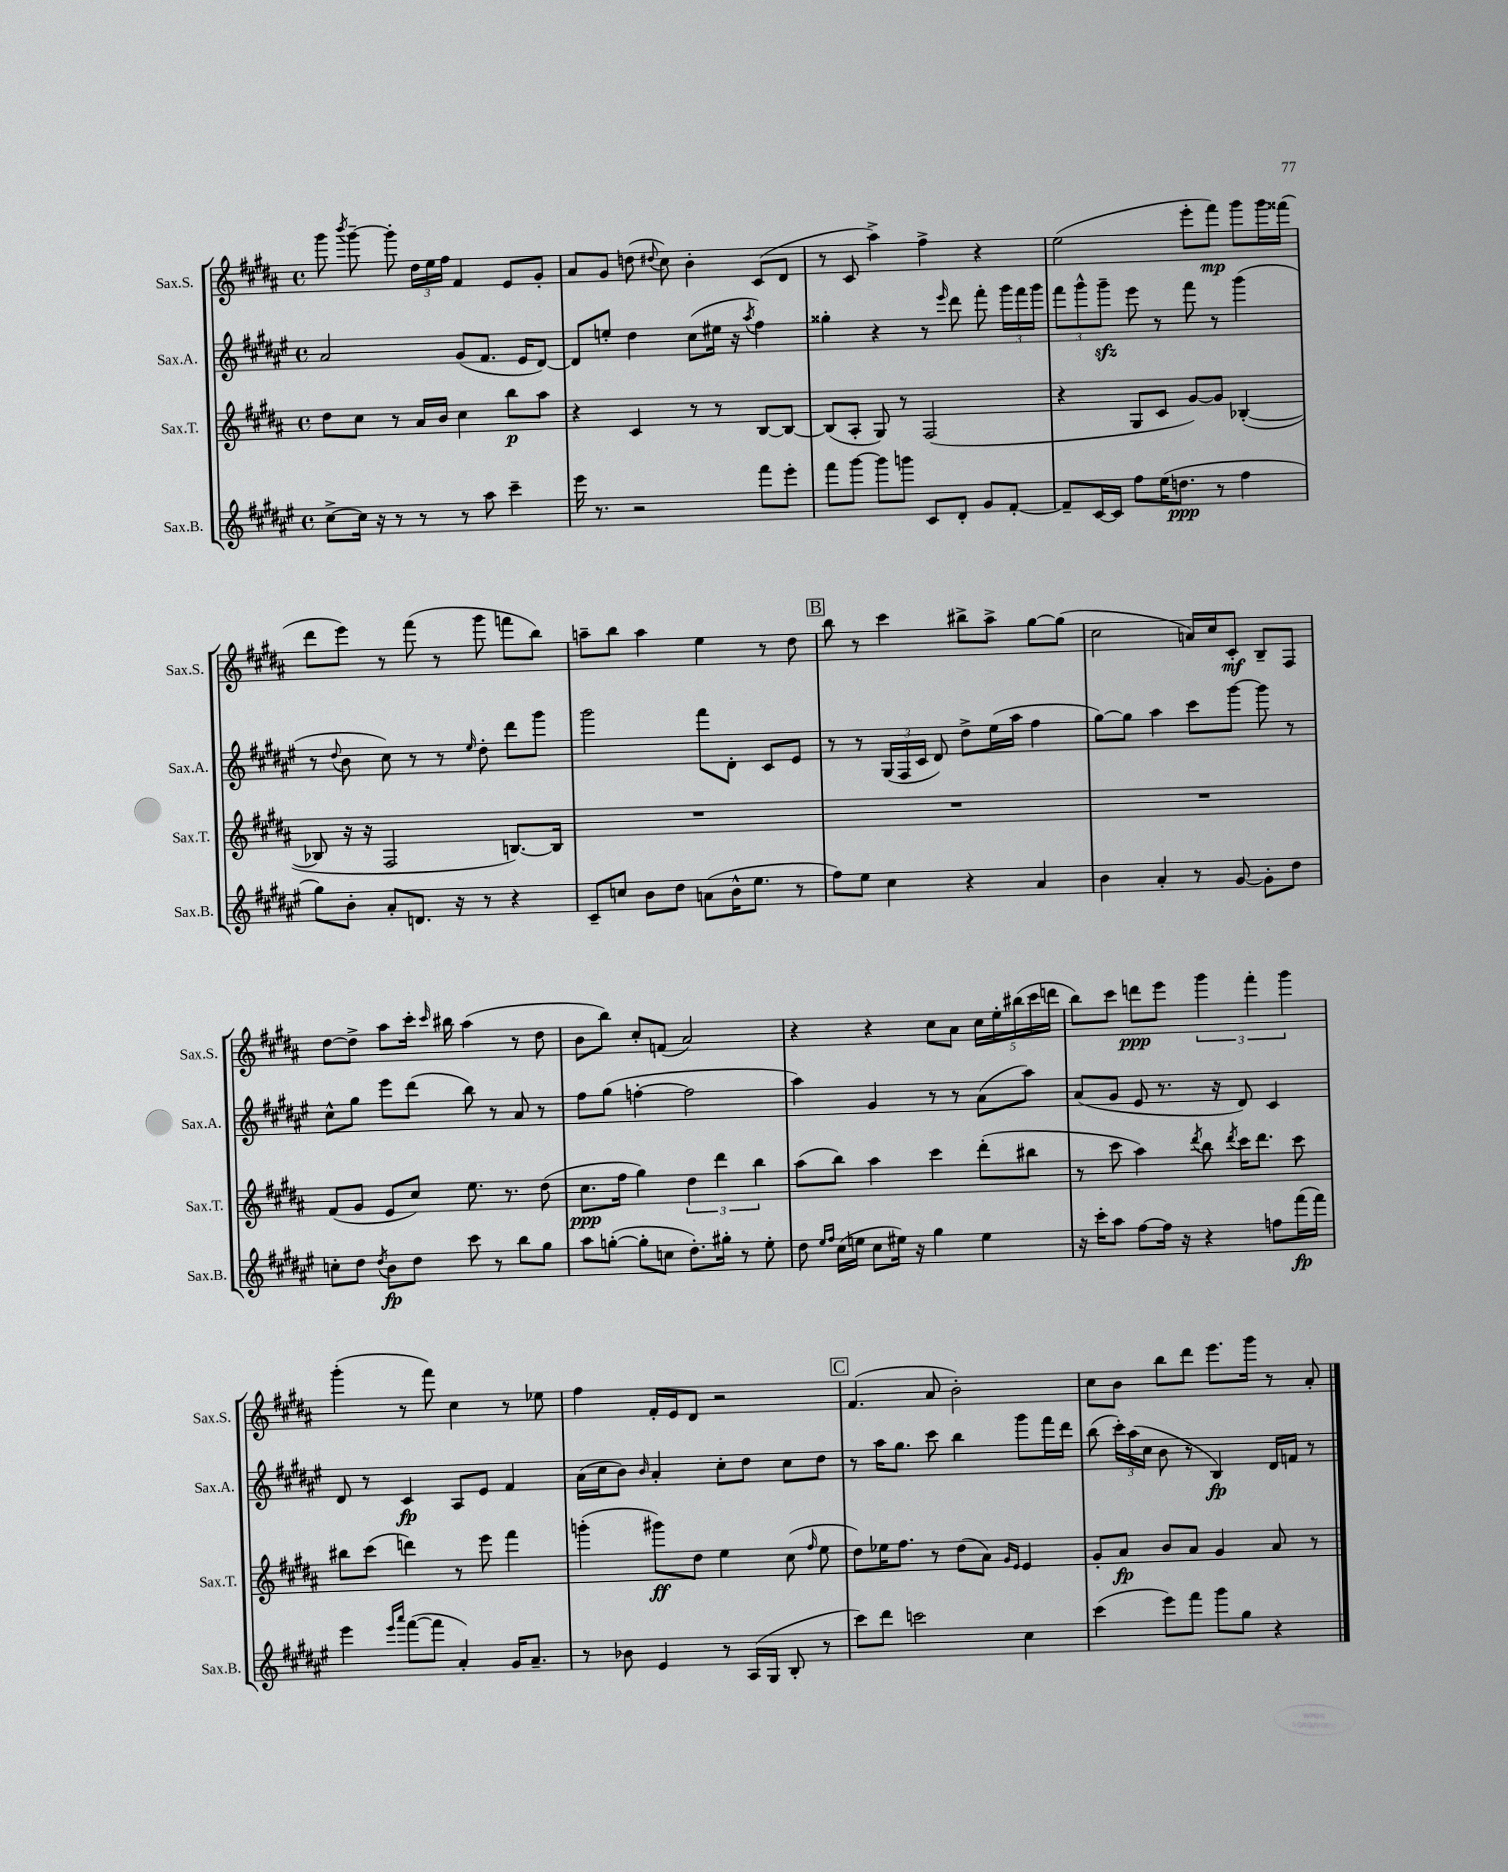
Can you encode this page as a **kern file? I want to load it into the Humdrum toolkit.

**kern	**dynam	**kern	**dynam	**kern	**dynam	**kern	**dynam
*part4	*part4	*part3	*part3	*part2	*part2	*part1	*part1
*staff4	*staff4	*staff3	*staff3	*staff2	*staff2	*staff1	*staff1
*I"Sax.B.	*	*I"Sax.T.	*	*I"Sax.A.	*	*I"Sax.S.	*
*I'Sax.B.	*	*I'Sax.T.	*	*I'Sax.A.	*	*I'Sax.S.	*
*clefG2	*	*clefG2	*	*clefG2	*	*clefG2	*
*k[f#c#g#d#a#e#]	*	*k[f#c#g#d#a#]	*	*k[f#c#g#d#a#e#]	*	*k[f#c#g#d#a#]	*
*M4/4	*	*M4/4	*	*M4/4	*	*M4/4	*
*met(c)	*	*met(c)	*	*met(c)	*	*met(c)	*
=58	=58	=58	=58	=58	=58	=58	=58
[8cc#^\L	.	8dd#\L	.	2a#/	.	8ggg#\	.
.	.	.	.	.	.	8qbbb/	.
16cc#\Jk]	.	8cc#\J	.	.	.	[8ggg#~\	.
16r	.	.	.	.	.	.	.
8r	.	8r	.	.	.	8ggg#'\]	.
8r	.	16a#/LL	.	.	.	24dd#\LL	.
.	.	.	.	.	.	24ee\	.
.	.	16b/JJ	.	.	.	.	.
.	.	.	.	.	.	24ff#\JJ	.
8r	.	4cc#\	.	(8g#/L	.	4f#/	.
8aa#\	.	.	.	8.f#/J	.	.	.
4ccc#~\	.	8bb\L	p	.	.	8e/L	.
.	.	.	.	16e#/KL	.	.	.
.	.	8aa#\J	.	[8d#/J)	.	8g#'/J	.
=59	=59	=59	=59	=59	=59	=59	=59
16eee#\	.	4r	.	8d#/L]	.	8a#/L	.
8.r	.	.	.	.	.	.	.
.	.	.	.	8een'/J	.	8g#/J	.
2r	.	4c#/	.	4dd#\	.	(8ddn\	.
.	.	.	.	.	.	8qqdd#X/	.
.	.	.	.	.	.	8cc#\)	.
.	.	8r	.	(8cc#\L	.	4b'\	.
.	.	8r	.	16ee#X\Jk	.	.	.
.	.	.	.	16r	.	.	.
.	.	.	.	8qaa#/	.	.	.
8fff#\L	.	[8B/L	.	4ff#\)	.	(8c#/L	.
8eee#'\J	.	8B/J_	.	.	.	8d#/J	.
=60	=60	=60	=60	=60	=60	=60	=60
8fff#\L	.	(8B/L]	.	4gg##X'\	.	8r	.
[8ggg#\J	.	8A#'/J	.	.	.	8c#/	.
8ggg#\L]	.	8G#/)	.	4r	.	4aa#^\)	.
8gggn\J	.	8r	.	.	.	.	.
8c#/L	.	(2F#/	.	8r	.	4ff#^\	.
.	.	.	.	16qqeee#/	.	.	.
8d#'/J	.	.	.	8ddd#\	.	.	.
8g#/L	.	.	.	8fff#'\	.	4r	.
[8f#'/J	.	.	.	24ggg#\LL	.	.	.
.	.	.	.	24fff#\	.	.	.
.	.	.	.	24ggg#\JJ	.	.	.
=61	=61	=61	=61	=61	=61	=61	=61
8f#~/L]	.	4r	.	12fff#\L	.	(2ee\	.
.	.	.	.	12ggg#^^\	.	.	.
[16c#/L	.	.	.	.	.	.	.
.	.	.	.	12ggg#zz~\J	.	.	.
16c#/JJ]	.	.	.	.	.	.	.
8ff#\L	.	8G#/L	.	8eee#\	.	.	.
(16ee#\K	.	8c#/J	.	8r	.	.	.
8.ddn\J	ppp	.	.	.	.	.	.
.	.	[8g#/L)	.	8fff#\	.	8eee'\L	.
8r	.	8g#/J]	.	8r	.	8fff#\J)	mp
4ff#\	.	([4B-X'/	.	(4ggg#\	.	8ggg#\L	.
.	.	.	.	.	.	16ggg#\L	.
.	.	.	.	.	.	(16fff##X\JJ	.
!!LO:LB:g=z
=62	=62	=62	=62	=62	=62	=62	=62
8gg#\L)	.	8B-X/]	.	8r	.	8ddd#\L	.
.	.	.	.	8qqdd#/	.	.	.
8b'\J	.	16r	.	8b\	.	8eee\J)	.
.	.	16r	.	.	.	.	.
8a#'/L	.	2F#/	.	8cc#\)	.	8r	.
8.dn/J	.	.	.	8r	.	(8fff#\	.
.	.	.	.	8r	.	8r	.
16r	.	.	.	.	.	.	.
.	.	.	.	16qqee#/	.	.	.
8r	.	.	.	8dd#'\	.	8ggg#\	.
4r	.	[8.Bn/L)	.	8ddd#\L	.	8fffn\L	.
.	.	.	.	8ggg#\J	.	8bb\J)	.
.	.	16B/Jk]	.	.	.	.	.
=63	=63	=63	=63	=63	=63	=63	=63
8c#~/L	.	1r	.	2ggg#\	.	8aan~\L	.
8ccn/J	.	.	.	.	.	8bb\J	.
8b\L	.	.	.	.	.	4aa\	.
8dd#\J	.	.	.	.	.	.	.
(8an\L	.	.	.	8fff#\L	.	4ee\	.
16b^^\K	.	.	.	8d#'\J	.	.	.
8.ee#\J	.	.	.	.	.	.	.
.	.	.	.	8c#/L	.	8r	.
8r	.	.	.	8e#/J	.	8dd#\	.
!!LO:REH:place=s1:t=B
=64	=64	=64	=64	=64	=64	=64	=64
8ff#\L)	.	1r	.	8r	.	8bb\	.
8ee#\J	.	.	.	8r	.	8r	.
4cc#\	.	.	.	(24G#/LL	.	4ccc#\	.
.	.	.	.	24F#/	.	.	.
.	.	.	.	24c#/JJ	.	.	.
.	.	.	.	8d#/)	.	.	.
4r	.	.	.	8dd#^\L	.	8bb#X^\L	.
.	.	.	.	(16ee#\L	.	8aa#^\J	.
.	.	.	.	16aa#\JJ	.	.	.
4a#/	.	.	.	4ff#\	.	[8gg#\L	.
.	.	.	.	.	.	(8gg#\J]	.
=65	=65	=65	=65	=65	=65	=65	=65
4b\	.	1r	.	[8gg#\L)	.	2cc#\	.
.	.	.	.	8gg#\J]	.	.	.
4a#'/	.	.	.	4aa#\	.	.	.
8r	.	.	.	8ccc#\L	.	16an/LL)	.
.	.	.	.	.	.	16cc#/J	.
[8g#/	.	.	.	[8ggg#\J	.	8c#'/J	mf
8g#'\L]	.	.	.	8ggg#\]	.	8B~/L	.
8dd#\J	.	.	.	8r	.	8F#/J	.
!!LO:LB:g=z
=66	=66	=66	=66	=66	=66	=66	=66
8ccn'\L	.	(8f#/L	.	8cc#^^\L	.	[8dd#\L	.
8dd#\J	.	8g#/J	.	8gg#\J	.	8dd#^\J]	.
8qdd#/	.	.	.	.	.	.	.
8b\L	fp	8e/L	.	8eee#\L	.	8aa#\L	.
8dd#\J	.	8cc#/J)	.	(8ddd#\J	.	16ccc#'\Jk	.
.	.	.	.	.	.	16qqccc#/	.
.	.	.	.	.	.	16bb#X\	.
8ccc#\	.	8.ee\	.	8bb\)	.	(4aa#\	.
8r	.	.	.	8r	.	.	.
.	.	8.r	.	.	.	.	.
8bb\L	.	.	.	8a#/	.	8r	.
8gg#\J	.	(8dd#\	.	8r	.	8dd#\	.
=67	=67	=67	=67	=67	=67	=67	=67
8aa#\L	.	8.cc#\L	ppp	8ff#\L	.	8b\L	.
([8ggn'\J	.	.	.	(8gg#\J	.	8bb\J)	.
.	.	16ff#\Jk	.	.	.	.	.
8gg'\L]	.	4gg#\)	.	[4ffn'\	.	8cc#'/L	.
8ccn\J	.	.	.	.	.	(8fn/J	.
8.dd#'\L)	.	6dd#\	.	2ff\]	.	2a#/)	.
.	.	6ddd#\	.	.	.	.	.
16gg#X'\Jk	.	.	.	.	.	.	.
8r	.	.	.	.	.	.	.
.	.	6bb\	.	.	.	.	.
8ee#'\	.	.	.	.	.	.	.
=68	=68	=68	=68	=68	=68	=68	=68
8dd#\	.	(8aa#\L	.	4aa#\)	.	4r	.
16qqee#/LL	.	.	.	.	.	.	.
16qqff#/JJ	.	.	.	.	.	.	.
(16cc#\LL	.	8bb\J)	.	.	.	.	.
16een\JJ	.	.	.	.	.	.	.
8cc#\L	.	4aa#\	.	4g#/	.	4r	.
16ee#X\Jk)	.	.	.	.	.	.	.
16r	.	.	.	.	.	.	.
4gg#\	.	4ccc#\	.	8r	.	8cc#\L	.
.	.	.	.	8r	.	8a#\J	.
4ee#\	.	(8ddd#'\L	.	(8a#\L	.	20cc#\LL	.
.	.	.	.	.	.	20ee'\	.
.	.	.	.	.	.	(20bb#X\	.
.	.	8bb#X\J	.	8aa#\J)	.	.	.
.	.	.	.	.	.	20ccc#\	.
.	.	.	.	.	.	20dddn\JJ	.
=69	=69	=69	=69	=69	=69	=69	=69
16r	.	8r	.	(8a#/L	.	8bb\L)	.
16ccc#'\KL	.	.	.	.	.	.	.
8aa#\J	.	8ccc#\	.	8g#/J	.	8ccc#\J	.
[8ff#\L	.	4aa#\)	.	8e#/	.	8dddn\L	ppp
16ff#\Jk]	.	.	.	8.r	.	8eee\J	.
16r	.	.	.	.	.	.	.
.	.	8qddd#/	.	.	.	.	.
4r	.	8bb\	.	.	.	6ggg#\	.
.	.	.	.	16r	.	.	.
.	.	8qddd#/	.	.	.	.	.
.	.	16ccc#\KL	.	8d#/)	.	.	.
.	.	.	.	.	.	6fff#'\	.
.	.	8.ddd#\J	.	.	.	.	.
8ffn\L	.	.	.	4c#/	.	.	.
.	.	.	.	.	.	6ggg#\	.
(16fff#\L	fp	8ccc#\	.	.	.	.	.
16fff#\JJ)	.	.	.	.	.	.	.
!!LO:LB:g=z
=70	=70	=70	=70	=70	=70	=70	=70
4eee#\	.	8bb#X\L	.	8d#/	.	(4ggg#'\	.
.	.	(8ccc#\J	.	8r	.	.	.
16qqeee#/LL	.	.	.	.	.	.	.
16qqaaa#/JJ	.	.	.	.	.	.	.
([8fff#\L	.	4dddn\)	.	4c#/	fp	8r	.
8fff#\J]	.	.	.	.	.	8fff#\)	.
4a#'/)	.	8r	.	8A#/L	.	4cc#\	.
.	.	8eee\	.	8e#/J	.	.	.
16g#/KL	.	4fff#\	.	4f#/	.	8r	.
8.a#~/J	.	.	.	.	.	.	.
.	.	.	.	.	.	8ee-X\	.
=71	=71	=71	=71	=71	=71	=71	=71
8r	.	(4gggn'\	.	(16a#\LL	.	4ff#\	.
.	.	.	.	16cc#\J	.	.	.
8b-X\	.	.	.	8b\J)	.	.	.
.	.	.	.	16qqb/	.	.	.
4e#/	.	8ggg#X\L)	ff	4a#'/	.	16f#'/LL	.
.	.	.	.	.	.	16e/J	.
.	.	8dd#\J	.	.	.	8d#/J	.
8r	.	4ee\	.	8cc#'\L	.	2r	.
(16A#/LL	.	.	.	8dd#\J	.	.	.
16G#/JJ	.	.	.	.	.	.	.
8B'/	.	(8cc#\	.	8cc#\L	.	.	.
.	.	16qqff#/	.	.	.	.	.
8r	.	8ee\	.	8dd#\J	.	.	.
!!LO:REH:place=s1:t=C
=72	=72	=72	=72	=72	=72	=72	=72
8ccc#\L)	.	8dd#\L)	.	8r	.	(4.f#/	.
8ddd#\J	.	16ee-X\K	.	16aa#\KL	.	.	.
.	.	8.ff#\J	.	8.gg#\J	.	.	.
2cccn\	.	.	.	.	.	.	.
.	.	8r	.	8ccc#\	.	8a#/	.
.	.	(8dd#\L	.	4bb\	.	2b'\)	.
.	.	8a#\J)	.	.	.	.	.
.	.	16qqg#/LL	.	.	.	.	.
.	.	16qqe/JJ	.	.	.	.	.
4cc#\	.	4e/	.	8ggg#\L	.	.	.
.	.	.	.	16fff#\L	.	.	.
.	.	.	.	16ddd#\JJ	.	.	.
=73	=73	=73	=73	=73	=73	=73	=73
(4ccc#\	.	8g#'/L	.	(8bb\	.	8cc#\L	.
.	.	8a#/J	fp	24ccc#'\LL)	.	8b\J	.
.	.	.	.	(24aa#\	.	.	.
.	.	.	.	24cc#\JJ	.	.	.
8eee#\L)	.	8b/L	.	8b\	.	8bb\L	.
8fff#\J	.	8a#/J	.	8r	.	8ddd#\J	.
8ggg#\L	.	4g#/	.	4B/)	fp	8.eee\L	.
8gg#\J	.	.	.	.	.	.	.
.	.	.	.	.	.	16ggg#\Jk	.
4r	.	8a#/	.	16d#/LL	.	8r	.
.	.	.	.	16fn/JJ	.	.	.
.	.	8r	.	8r	.	8a#'/	.
==	==	==	==	==	==	==	==
*-	*-	*-	*-	*-	*-	*-	*-
